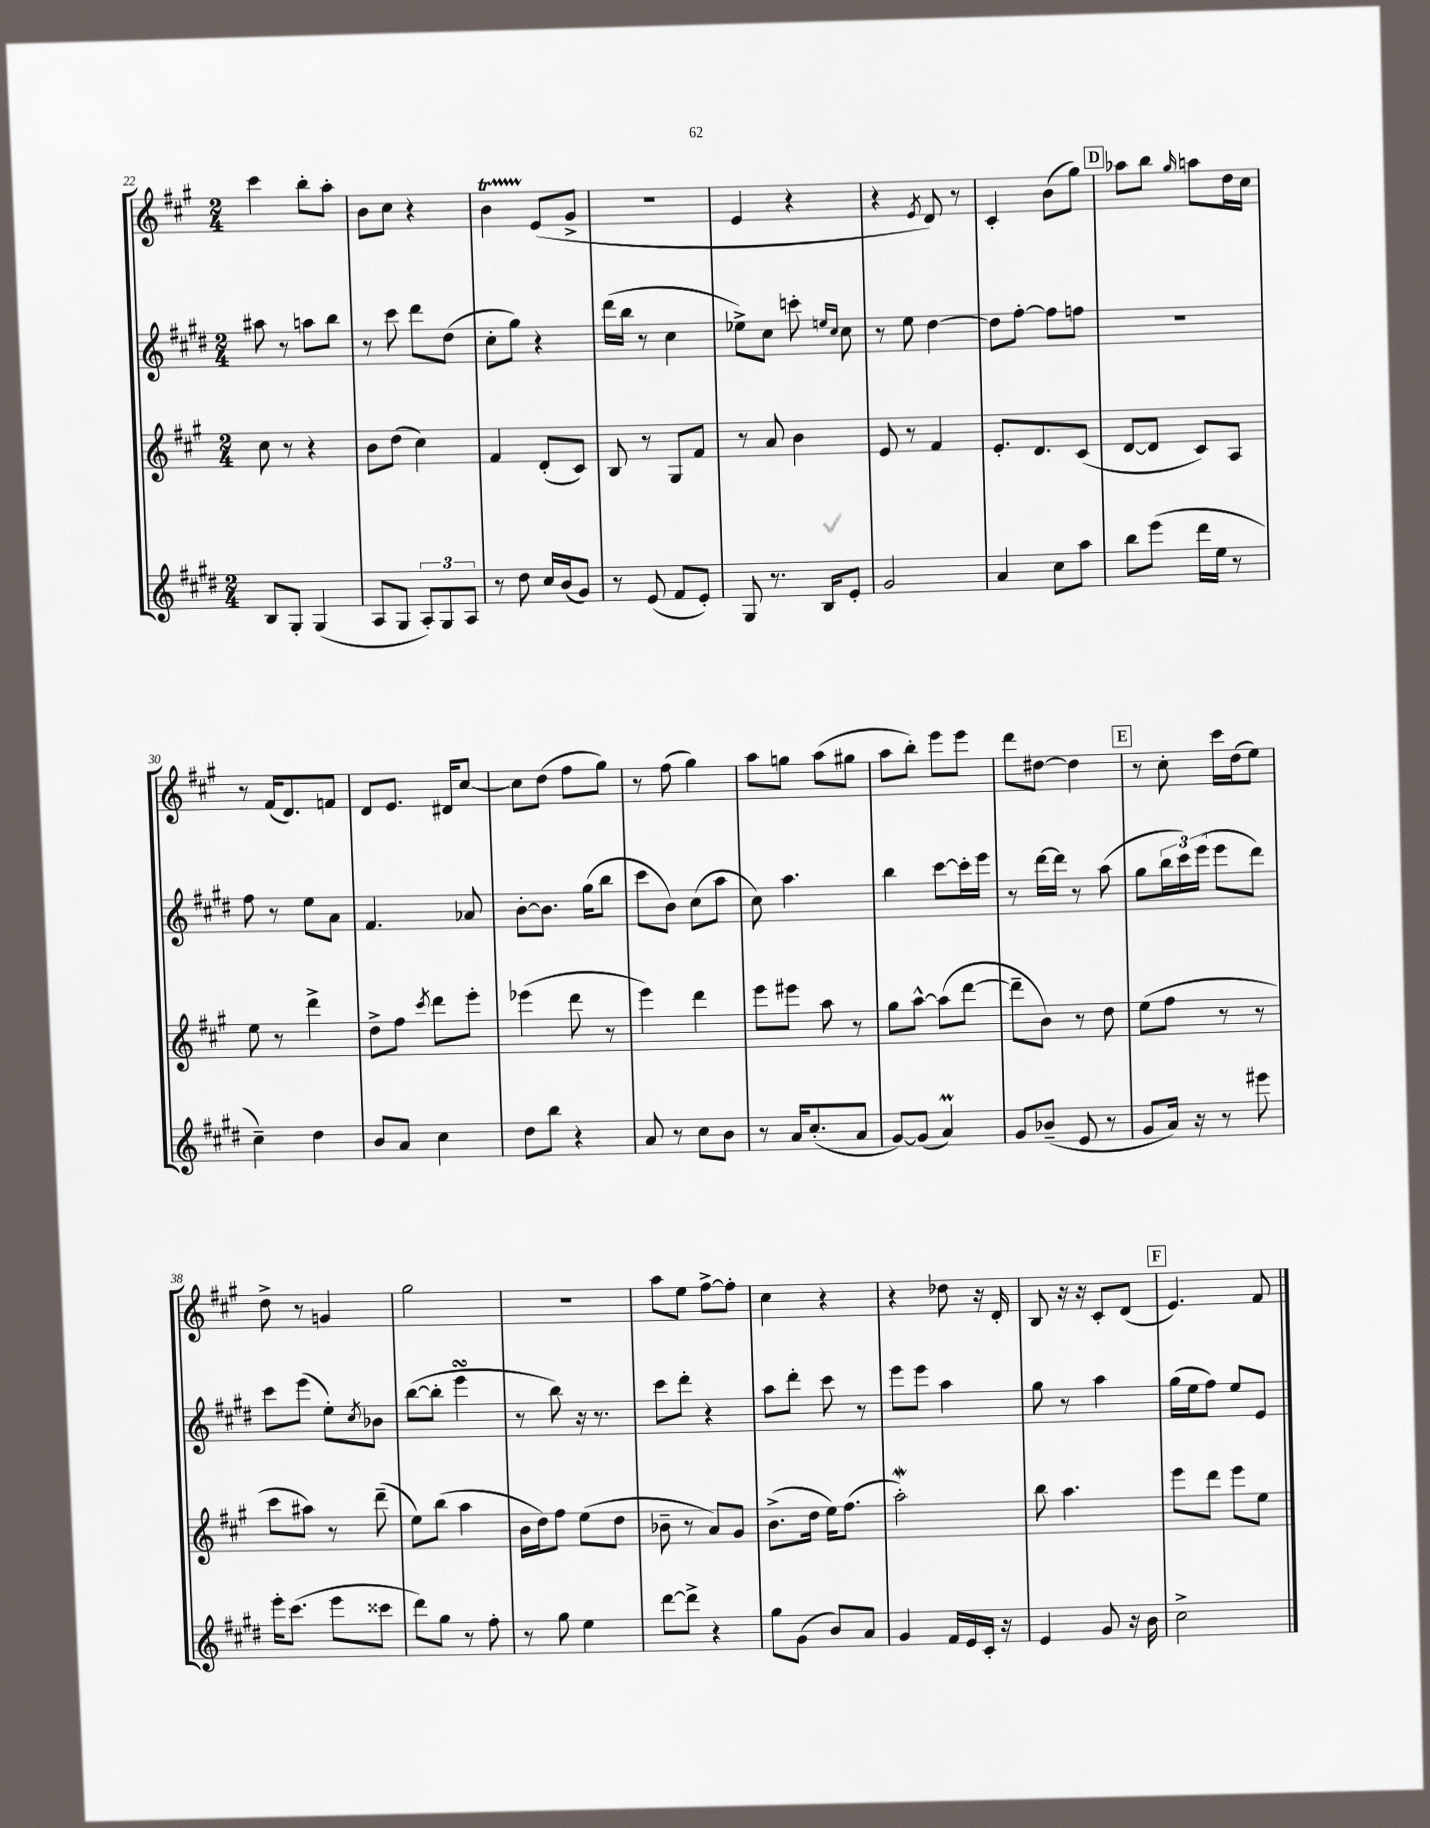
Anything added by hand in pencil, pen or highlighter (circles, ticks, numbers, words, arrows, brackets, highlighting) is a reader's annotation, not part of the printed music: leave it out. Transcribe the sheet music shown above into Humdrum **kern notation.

**kern	**kern	**kern	**kern
*staff4	*staff3	*staff2	*staff1
*clefG2	*clefG2	*clefG2	*clefG2
*k[f#c#g#d#]	*k[f#c#g#]	*k[f#c#g#d#]	*k[f#c#g#]
*M2/4	*M2/4	*M2/4	*M2/4
8B/L	8cc#\	8aa#\	4ccc#\
8G#'/J	8r	8r	.
(4G#/	4r	8aa\L	8bb'\L
.	.	8bb\J	8aa'\J
=	=	=	=
8A/L	8b\L	8r	8b\L
8G#/J	(8dd\J	8ccc#\	8cc#\J
12A'/L)	4cc#\)	8ddd#\L	4r
12G#/	.	.	.
.	.	(8dd#\J	.
12A/J	.	.	.
=	=	=	=
8r	4f#/	8cc#'\L	4b\
8dd#\	.	8gg#\J)	.
16cc#/LL	(8d'/L	4r	(8e/L
(16b/J	.	.	.
8g#/J)	8c#/J)	.	8g#^/J
=	=	=	=
8r	8B/	(16ddd#\LL	2r
.	.	16bb\JJ	.
(8e/	8r	8r	.
8f#/L	8G#/L	4cc#\	.
8e'/J)	8f#/J	.	.
=	=	=	=
8G#/	8r	8ee-^\L)	4e/
8.r	8a/	8cc#\J	.
.	4b\	8ccc'\	4r
16B/LK	.	.	.
.	.	16qqee/LL	.
.	.	16qqcc#/JJ	.
8e'/J	.	8cc#\	.
=	=	=	=
2g#/	8e/	8r	4r
.	8r	8ee\	.
.	.	.	8qe/
.	4f#/	[4dd#\	8d/)
.	.	.	8r
=	=	=	=
4a/	8.e'/L	8dd#\]L	4c#'/
.	.	[8ff#'\J	.
.	8.d/	.	.
8cc#\L	.	8ff#\]L	(8b\L
8aa\J	(8c#/J	8ff\J	8gg#\J)
=	=	=	=
8bb\L	[8d/L	2r	8aa-\L
(8eee\J	8d/]J	.	8bb\J
.	.	.	16qqgg#/
16ddd#\LL	8c#/L)	.	8aa\L
16ee\JJ	.	.	.
8r	8A/J	.	16dd\L
.	.	.	16cc#\JJ
=	=	=	=
4cc#~\)	8ee\	8ff#\	8r
.	8r	8r	(16f#/LK
.	.	.	8.d/)
4dd#\	4ddd^\	8ee\L	.
.	.	8a\J	8f/J
=	=	=	=
8b/L	8dd^\L	4.f#/	8d/L
8a/J	8ff#\J	.	8.e/J
.	8qccc#/	.	.
4cc#\	8ddd\L	.	.
.	.	.	16d#/LK
.	8eee'\J	8a-/	[8cc#/J
=	=	=	=
8dd#\L	(4eee-\	[8b'\L	8cc#\]L
8bb\J	.	8.b\]J	(8dd\J
4r	8ddd\	.	8ff#\L
.	.	(16gg#\LK	.
.	8r	8bb\J	8gg#\J)
=	=	=	=
8a/	4eee\)	8ccc#\L	8r
8r	.	8b\J)	(8ff#\
8cc#\L	4ddd\	(8cc#\L	4gg#\)
8b\J	.	8aa\J	.
=	=	=	=
8r	8eee\L	8cc#\)	8aa\L
16a/LK	8eee#\J	4.aa\	8gg\J
(8.cc#'/	.	.	.
.	8aa\	.	(8aa\L
8a/J	8r	.	8gg#\J
=	=	=	=
[8g#/L)	8gg#\L	4bb\	8aa\L
(8g#/]J	[8aa^^\J	.	8bb'\J)
4a/)	(8aa\]L	[8ccc#\L	8eee\L
.	[8ddd\J	16ccc#'\]L	8eee\J
.	.	16eee\JJ	.
=	=	=	=
8g#/L	8ddd~\]L	8r	8ddd\L
(8b-~/J	8b\J)	[16ddd#\LL	[8dd#\J
.	.	16ddd#\]JJ	.
8e/	8r	8r	4dd#\]
8r	8dd\	(8aa\	.
=	=	=	=
8g#/L	(8ee\L	8gg#\L	8r
16a/Jk)	8ff#\J	24bb\L	8cc#'\
.	.	24ccc#\)	.
16r	.	.	.
.	.	(24eee\JJ	.
8r	8r	8eee\L	16ccc#\LL
.	.	.	(16dd\J
8eee#\	8r	8ddd#\J)	8ee\J)
=	=	=	=
16eee'\LK	8ccc#\L	8ccc#\L	8dd^\
(8.ccc#\J	.	.	.
.	8aa#\J)	(8eee\J	8r
8eee\L	8r	8ee'\L)	4g/
.	.	8qcc#/	.
8ccc##\J	(8ddd~\	8b-\J	.
=	=	=	=
8ddd#\L)	8ee\L)	([8bb\L	2gg#\
8gg#\J	(8bb\J	8bb'\]J	.
8r	4aa\	4eee\	.
8ff#'\	.	.	.
=	=	=	=
8r	16b\LL	8r	2r
.	16dd\J)	.	.
8gg#\	8ff#\J	8bb\)	.
4ee\	(8ee\L	16r	.
.	.	8.r	.
.	8dd\J	.	.
=	=	=	=
[8ddd#\L	8b-~\	8ccc#\L	8aa\L
8ddd#^\]J	8r	8ddd#'\J	8ee\J
4r	8a/L)	4r	[8ff#^\L
.	8g#/J	.	8ff#'\]J
=	=	=	=
8gg#\L	(8.b^\L	8aa\L	4cc#\
(8g#\J	.	8ddd#'\J	.
.	16dd\Jk	.	.
8b/L)	16ee\LK)	8ccc#\	4r
.	(8.ff#\J	.	.
8a/J	.	8r	.
=	=	=	=
4g#/	2aa'\)	8eee\L	4r
.	.	8eee\J	.
16f#/LL	.	4aa\	8dd-\
16e/	.	.	.
16c#'/JJ	.	.	16r
16r	.	.	16d'/
=	=	=	=
4e/	8bb\	8gg#\	8B/
.	4.aa\	8r	16r
.	.	.	16r
8g#/	.	4aa\	8c#'/L
16r	.	.	(8d/J
16b\	.	.	.
=	=	=	=
2cc#^\	8eee\L	(16gg#\LL	4.e/)
.	.	16ee\J	.
.	8ddd\J	8ff#\J)	.
.	8eee\L	8ee/L	.
.	8ee\J	8e/J	8f#/
==	==	==	==
*-	*-	*-	*-
